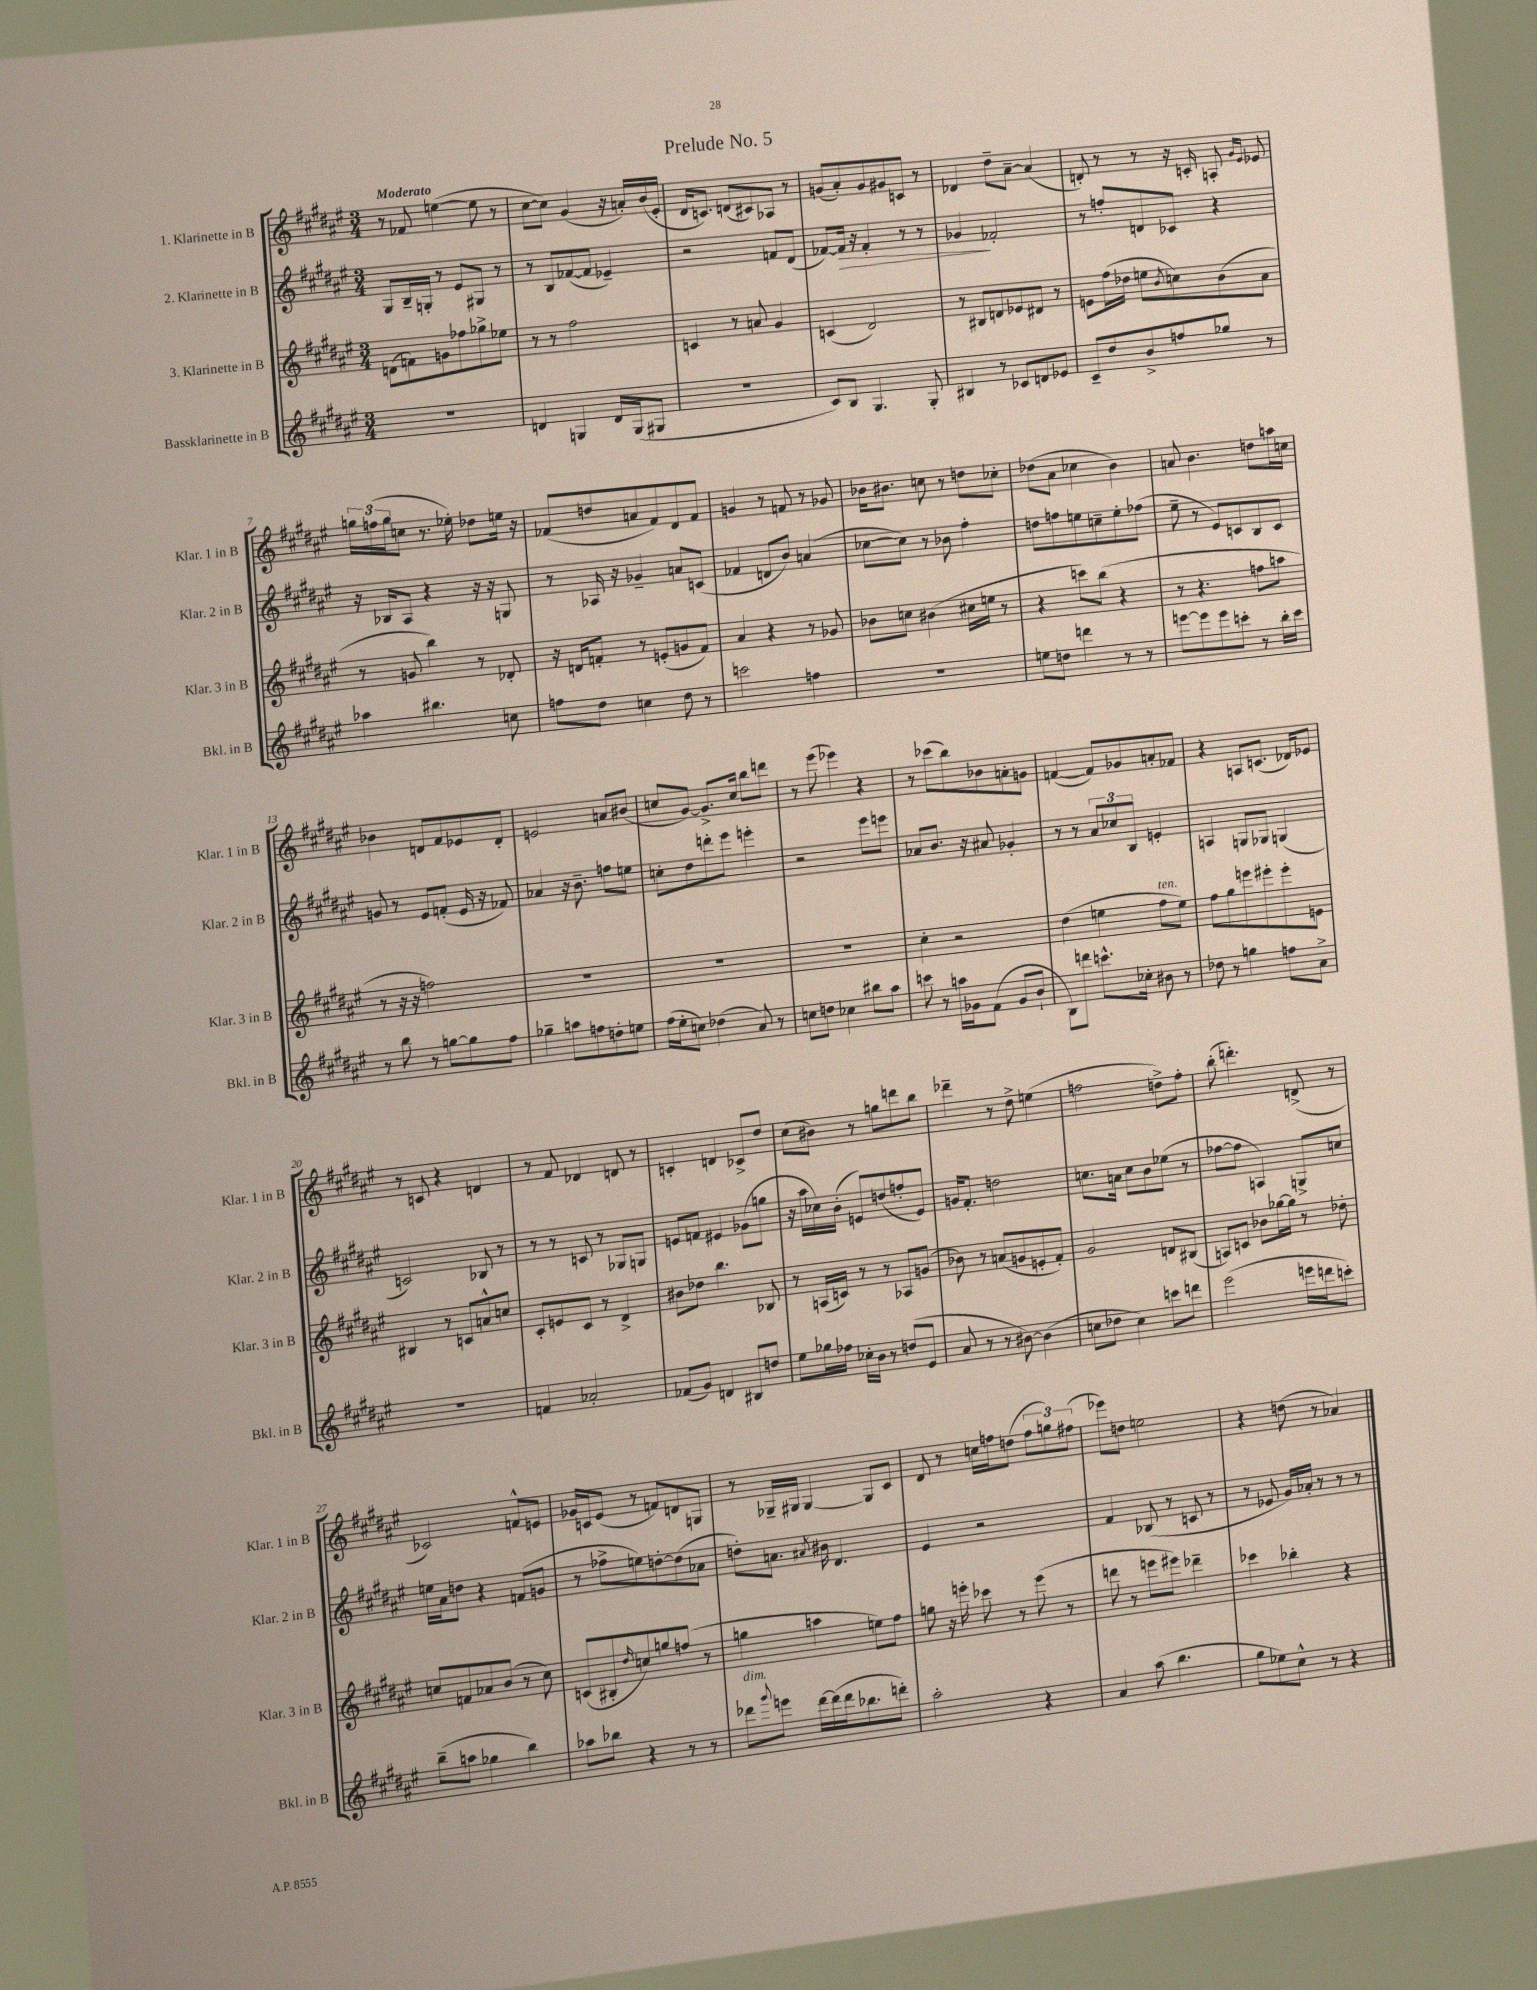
\header { title = "Prelude No. 5" }
<<
\new StaffGroup <<
\new Staff = "s0" \with { instrumentName = "1. Klarinette in B" shortInstrumentName = "Klar. 1 in B" } {
    \clef treble \key fis \major \numericTimeSignature \time 3/4 \tempo "Moderato"
    r8 fes'8 e''4~( e''8 r8 |
    cis''8~ cis''8) gis'4( r16 a'16-.) b'16( eis'16-. |
    dis'16 c'8.) d'8( cis'8) aes8 r8 |
    g'8( ais'8-.) g'8 gis'8 c'8 r8 |
    des'4 dis''8-- ais'8~-- ais'4( |
    d'8-.) r8 r8 r16 c'16-. a8-. \grace { gis'16 eis'16 } ees'8 |
    \tuplet 3/2 { g''16 f''16( g''16 } c''8 r8. ees''16-.) des''8 e''16 r16 |
    fes'8( d''8 a'8 fes'8) dis'8 fes'8 |
    g'4 r8 f'8 r8 ges'8 |
    bes'16 bis'8. c''8 r8 d''8 ces''8-. |
    des''8( ais'8 ces''4 b'4) |
    a'8 b'4. d''8 a''16 c''16 |
    bes'4 d'8 fis'8 ees'8 d'8-. |
    e'2 a'8 bis'8( |
    c''8 gis'8~) gis'8.-> c''16 b''8 d'''8 |
    r8 eis'''8( ees'''4) r4 |
    r8 ces'''8( b''8) bes'8 a'8-. g'8 |
    f'4~( f'8) ges'8 a'8-. fes'8 |
    r4 a8 c'8.( des'16) ees'8 |
    r8 c'8 r4 d'4 |
    r8 fis'8 des'4 d'8 r8 |
    c'4-. d'4 ces'8-> dis''8 |
    cis''8( bis'8) r8 g''8 d'''8 b''8 |
    des'''4-- r8 dis''8-> e''4( |
    f''2 d''8->) f''8-. |
    b''8-.( d'''4.-.) d'8->( r8 |
    ces'2) f'8-^ e'8 |
    ges'16 c'16 eis'8( r8 f'8) d'8 g8 |
    r8 ges16-- gis16 gis4~ gis8 cis'8 |
    dis'8 r8 c''16 f''16 d''8( \tuplet 3/2 { f''8 g''8) fis''8( } |
    ees'''8) d''8 e''2 |
    r4 d''8( r8 aes'4) \bar "|." |
}
\new Staff = "s1" \with { instrumentName = "2. Klarinette in B" shortInstrumentName = "Klar. 2 in B" } {
    \clef treble \key fis \major \numericTimeSignature \time 3/4
    gis8 b16-- g16-. r8 eis'8 gis8 r8 |
    r8 b8 fes'8~( fes'8 ees'4--) |
    r2 f'8 dis'8( |
    fes'8~) fes'16\> r16 fes'4-. r8 r8 |
    ges'4\! fes'2-. |
    r8 f''8-. d'8 ces'8 r4 |
    r16 bes16 ais8 r4 r16 r16 g8 |
    r8 aes16 r16 ges'4-- a'8 c'8( |
    fes'4 d'8 b'8) a'4( |
    ces''8~ ces''8) r8 bes'8 fis''4-. |
    d''8 f''8 e''8 c''8-- e''8-. fes''8( |
    eis''8-- r8 eis'8) c'8 b8 c'8 |
    g'8 r8 eis'8 f'8-.( eis'16 r16 fes'8) |
    aes'4 r16 b'8.-- f''8 e''8 |
    c''8-. dis''8 d'''8-. eis'''8 e'''4-. |
    r2 eis'''8 e'''8 |
    aes'8 b'8. r16 ais'8 ges'4-. |
    r8 r8 \tuplet 3/2 { ais'8 ces''8 b8 } e'4-. |
    a4 g8 ges8 g4( |
    c'2) bes8 r8 |
    r8 r8 c'8 r8 ges8 g8 |
    e'8 f'8 eis'4 ges'8( g''8 |
    r16 ais''16 ces''16) b'16-.( e'8) d''8( f''8-. e'8) |
    g'16 fis'8.-. d''2 |
    c''8. a'16 c''8 b'8 ees''8( r8 |
    fes''8~ fes''8 a4) g8-> c''8 |
    e''16 ais'16 d''8 r4 f'8( g'8 |
    r8 fes''8-> e''8) d''8~-. d''8( aes'8 |
    d''8-.) a'8. \acciaccatura { ais'8 } bis'16 dis'4. |
    eis'4 r2 |
    fis'4 bes8( r8 c'8 r8 |
    r8 ees'8 gis'16) aes'16-. r8 r8 r8 \bar "|." |
}
\new Staff = "s2" \with { instrumentName = "3. Klarinette in B" shortInstrumentName = "Klar. 3 in B" } {
    \clef treble \key fis \major \numericTimeSignature \time 3/4
    d'8( f'8) g'8 fes''8 ges''8-> ees''8 |
    r8 r8 fis''2 |
    c'4 r8 a'8 gis'4 |
    c'4( dis'2) |
    r8 bis8 d'8 ees'8 dis'8 r8 |
    e'8 fis''16( des''16 e''8 \acciaccatura { b'8 } c''8) b'8( ais'8 |
    r8 g'8 b''4) r8 des'8-. |
    r16 d'16 f'8-. r8 e'8-.( g'8 f'8) |
    ais'4 r4 r8 ges'8 |
    bes'8 c''8 bis'4( cis''16 e''16 r8 |
    r4 c'''8) b''8( r4 |
    r8 r4. f''8 a''8 |
    r8 r16 r16 f''2) |
    R2. |
    R2. |
    R2. |
    cis''4-. r2 |
    dis''4( e''4 fis''8^\markup { \italic "ten." } e''8) |
    fis''8 gis''8 e'''8 eis'''8-. eis'''8-. e'8 |
    bis4 r8 c'8 a'8-^ c''8 |
    cis'8-. e'8 cis'8 r8 dis'4-> |
    bis'8 des''8 b''4. bes8 |
    r8 a16( c'16) r8 r8 aes8 g'8( |
    bes'8) r8 a'8( g'8 e'8-. fis'8-.) |
    gis'2 d'8 bis8( |
    a8) c'8 bes'8 ges''16~ ges''16 r8 des''8-. |
    c''8 f'8 aes'8 b'8( r8 c''8) |
    c'8( bis8-. \grace { dis''16 } c''8) g''8 f''8( r8 |
    g''4 a''4 e''8) fis''8 |
    g''8 r16 e'''16-. ces'''8 r8 e'''8( r8 |
    d'''8 r8 e'''8 eis'''8) des'''4-- |
    ces'''4 bes''4-. r4 \bar "|." |
}
\new Staff = "s3" \with { instrumentName = "Bassklarinette in B" shortInstrumentName = "Bkl. in B" } {
    \clef treble \key fis \major \numericTimeSignature \time 3/4
    r2. |
    d'4 g4 d'16 g16( gis8 |
    R2. |
    cis'8) b8 gis4. gis8-. |
    bis4 r8 ces'8 d'8 ees'8 |
    cis'8-- dis''8 b'8-> f''8 ges''8 r8 |
    aes''4 bis''4. c''8 |
    f''8 dis''8 c''4 dis''8 r8 |
    c'''2 f''4 |
    r2. |
    e''8 d''8 d'''4 r8 r8 |
    e'''8~ e'''8 e'''8 c'''8-. r8 b''16-. c'''16 |
    r8 b''8 r8 g''8~ g''8 fis''8 |
    ges''4-- a''8 f''8 d''8-. e''8 |
    fis''16( eis''16-. c''8) des''4( ais'8) r8 |
    c''8 d''8 ces''4 bis''8 ais''8 |
    c'''8 r8 a''16 ges'16 fis'8( ges'8 b'8-! |
    b8) d'''8 c'''8.-^ ces''16-. bis'8 r8 |
    des''8 r8 g''4 f''8 ais'8-> |
    r2. |
    f'4 aes'2-. |
    fes'8( gis'8) d'4 bis8 d''8 |
    eis''8 ges''16 fes''16 ces''16-. b'16 r8 d''8( eis'8 |
    ais'8 r8 r8 bis'8~) bis'4( |
    c''8 des''8 c''4) c'''8 d'''8 |
    eis'''2( e'''16 d'''16 c'''8-.) |
    b''8--( a''8 ges''4 b''4) |
    aes''8 bes''8 r4 r8 r8 |
    des'''8^\markup { \italic "dim." } \appoggiatura { gis'''8 } e'''8 des'''16~ des'''16( des'''16 bes''8. d'''8-.) |
    ais''2-. r4 |
    ais'4 ais''8( b''4. |
    gis''8 ees''8) cis''8-^ r8 r4 \bar "|." |
}
>>
>>
